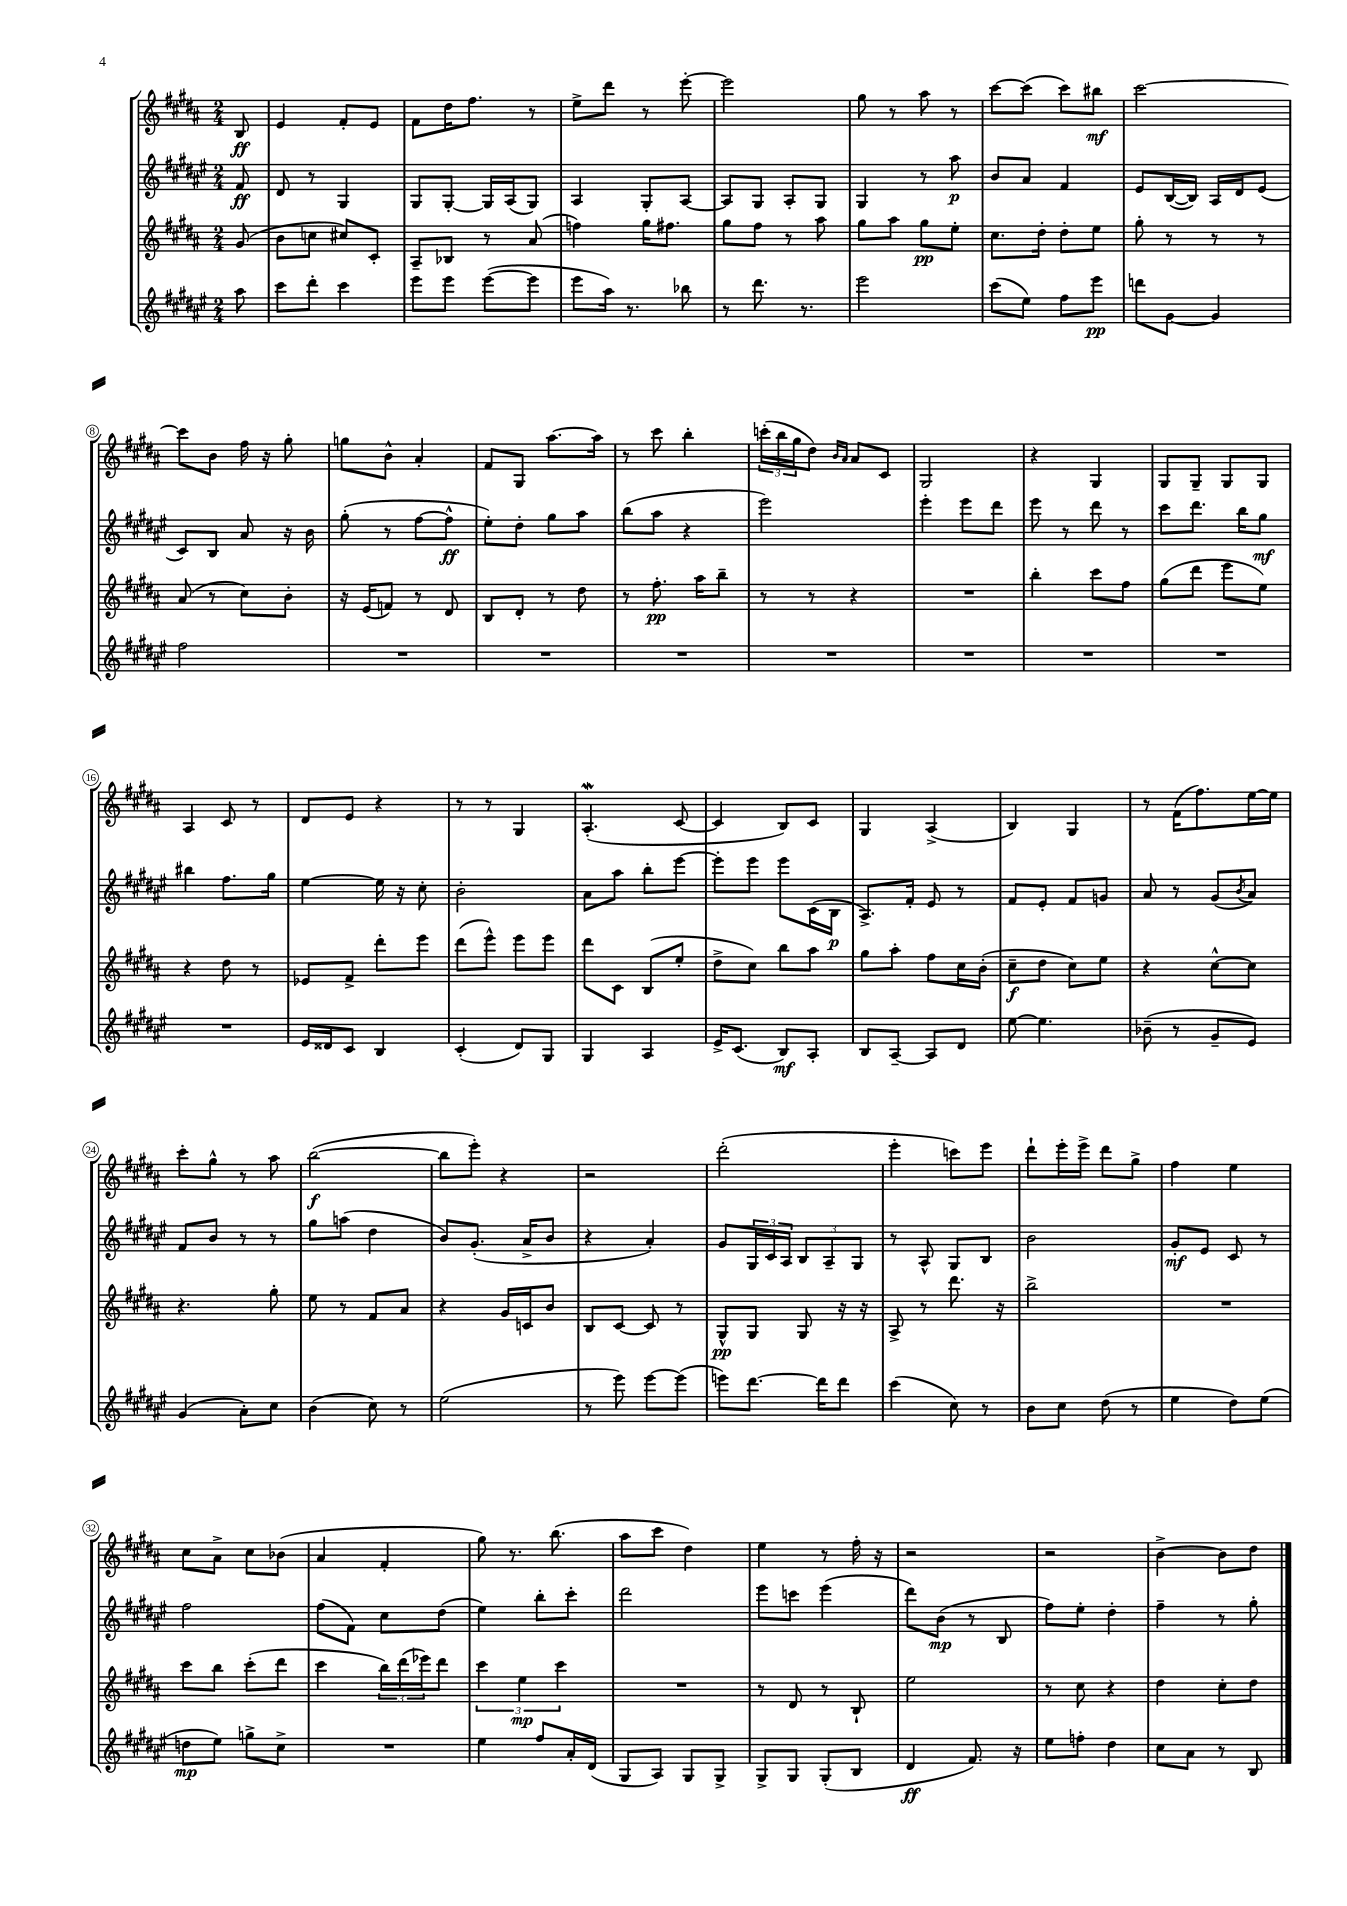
<<
\new StaffGroup <<
\new Staff = "s0" {
    \clef treble \key b \major \numericTimeSignature \time 2/4 \partial 8
    b8\ff |
    e'4 fis'8-. e'8 |
    fis'8 dis''16 fis''8. r8 |
    e''8-> dis'''8 r8 e'''8~-. |
    e'''2 |
    gis''8 r8 ais''8 r8 |
    cis'''8~ cis'''8( cis'''8) bis''8\mf |
    cis'''2~ |
    cis'''8 b'8 fis''16 r16 gis''8-. |
    g''8 b'8-^ ais'4-. |
    fis'8 gis8 ais''8.~ ais''16 |
    r8 cis'''8 b''4-. |
    \tuplet 3/2 { c'''16-.( b''16 gis''16 } dis''8) \grace { b'16 ais'16 } ais'8 cis'8 |
    gis2 |
    r4 gis4 |
    gis8 gis8-- gis8 gis8 |
    ais4 cis'8 r8 |
    dis'8 e'8 r4 |
    r8 r8 gis4 |
    ais4.-.\mordent( cis'8~ |
    cis'4 b8) cis'8 |
    gis4 ais4->( |
    b4) gis4 |
    r8 fis'16( fis''8.) e''16~ e''16 |
    cis'''8-. gis''8-^ r8 ais''8 |
    b''2~\f( |
    b''8 e'''8-.) r4 |
    r2 |
    dis'''2-.( |
    e'''4-. c'''8) e'''8 |
    dis'''8-! e'''16-. e'''16-> dis'''8 gis''8-> |
    fis''4 e''4 |
    cis''8 ais'8-> cis''8 bes'8( |
    ais'4 fis'4-. |
    gis''8) r8. b''8.( |
    ais''8 cis'''8 dis''4) |
    e''4 r8 fis''16-. r16 |
    r2 |
    r2 |
    b'4~-> b'8 dis''8 \bar "|." |
}
\new Staff = "s1" {
    \clef treble \key fis \major \numericTimeSignature \time 2/4 \partial 8
    fis'8\ff |
    dis'8 r8 gis4 |
    gis8 gis8~-. gis16 ais16( gis8) |
    ais4 gis8-. ais8~ |
    ais8 gis8 ais8-. gis8 |
    gis4 r8 ais''8\p |
    b'8 ais'8 fis'4 |
    eis'8 b16~( b16) ais16 dis'16 eis'8( |
    cis'8) b8 ais'8 r16 b'16 |
    gis''8-.( r8 fis''8~ fis''8-^\ff |
    eis''8-.) dis''8-. gis''8 ais''8 |
    b''8( ais''8 r4 |
    eis'''2) |
    eis'''4-. eis'''8 dis'''8 |
    eis'''8 r8 dis'''8 r8 |
    cis'''8 dis'''8. b''16 gis''8\mf |
    bis''4 fis''8. gis''16 |
    eis''4~ eis''16 r16 cis''8-. |
    b'2-. |
    ais'8 ais''8 b''8-. eis'''8~ |
    eis'''8-. eis'''8 eis'''8 cis'16( b16\p |
    ais8.->) fis'16-. eis'8 r8 |
    fis'8 eis'8-. fis'8 g'8 |
    ais'8 r8 gis'8( \acciaccatura { b'8 } ais'8) |
    fis'8 b'8 r8 r8 |
    gis''8 a''8( dis''4 |
    b'8) gis'8.-.( ais'16-> b'8 |
    r4 ais'4-.) |
    gis'8 \tuplet 3/2 { gis16 cis'16 ais16 } \tuplet 3/2 { b8 ais8-- gis8 } |
    r8 ais8-^ gis8 b8 |
    b'2 |
    gis'8-.\mf eis'8 cis'8 r8 |
    fis''2 |
    fis''8( fis'8) cis''8 dis''8( |
    eis''4) b''8-. cis'''8-. |
    dis'''2 |
    eis'''8 c'''8 eis'''4( |
    dis'''8) b'8\mp( r8 b8 |
    fis''8) eis''8-. dis''4-. |
    fis''4-- r8 gis''8-. \bar "|." |
}
\new Staff = "s2" {
    \clef treble \key b \major \numericTimeSignature \time 2/4 \partial 8
    gis'8( |
    b'8 c''8 cis''8) cis'8-. |
    ais8-- bes8 r8 ais'8( |
    f''4) gis''16 fis''8. |
    gis''8 fis''8 r8 ais''8 |
    gis''8 ais''8 gis''8\pp e''8-. |
    cis''8. dis''16-. dis''8-. e''8 |
    gis''8-. r8 r8 r8 |
    ais'8( r8 cis''8) b'8-. |
    r16 e'16( f'8) r8 dis'8 |
    b8 dis'8-. r8 dis''8 |
    r8 fis''8.-.\pp ais''16 b''8-- |
    r8 r8 r4 |
    R2 |
    b''4-. cis'''8 fis''8 |
    gis''8( dis'''8 e'''8 e''8) |
    r4 dis''8 r8 |
    ees'8 fis'8-> dis'''8-. e'''8 |
    dis'''8( e'''8-^) e'''8 e'''8 |
    dis'''8 cis'8 b8( e''8-. |
    dis''8-> cis''8) b''8 ais''8 |
    gis''8 ais''8-. fis''8 cis''16 b'16-.( |
    cis''8--\f dis''8 cis''8) e''8 |
    r4 cis''8~-^ cis''8 |
    r4. gis''8-. |
    e''8 r8 fis'8 ais'8 |
    r4 gis'16 c'16 b'8 |
    b8 cis'8~ cis'8 r8 |
    gis8-^\pp gis8 gis8 r16 r16 |
    ais8-> r8 dis'''8. r16 |
    b''2-> |
    R2 |
    cis'''8 b''8 cis'''8-.( dis'''8 |
    cis'''4 \tuplet 3/2 { b''16) dis'''16( ees'''16) } dis'''8 |
    \tuplet 3/2 { cis'''4 e''4\mp cis'''4 } |
    R2 |
    r8 dis'8 r8 b8-! |
    e''2 |
    r8 cis''8 r4 |
    dis''4 cis''8-. dis''8 \bar "|." |
}
\new Staff = "s3" {
    \clef treble \key fis \major \numericTimeSignature \time 2/4 \partial 8
    ais''8 |
    cis'''8 dis'''8-. cis'''4 |
    eis'''8 eis'''8 eis'''8~( eis'''8 |
    eis'''8 ais''16) r8. bes''8 |
    r8 dis'''8. r8. |
    eis'''2 |
    cis'''8( eis''8) fis''8 eis'''8\pp |
    d'''8 gis'8~ gis'4 |
    fis''2 |
    R2 |
    R2 |
    R2 |
    R2 |
    R2 |
    R2 |
    R2 |
    R2 |
    eis'16 disis'16 cis'8 b4 |
    cis'4-.( dis'8) gis8 |
    gis4 ais4 |
    eis'16-> cis'8.( b8\mf) ais8-. |
    b8 ais8~-- ais8 dis'8 |
    eis''8~ eis''4. |
    bes'8--( r8 gis'8-- eis'8) |
    gis'4( ais'8-.) cis''8 |
    b'4( cis''8) r8 |
    eis''2( |
    r8 eis'''8) eis'''8~ eis'''8( |
    e'''8) dis'''8.~ dis'''16 dis'''8 |
    cis'''4( cis''8) r8 |
    b'8 cis''8 dis''8( r8 |
    eis''4 dis''8) eis''8( |
    d''8\mp eis''8) g''8-> cis''8-> |
    R2 |
    eis''4 fis''8 ais'16-. dis'16( |
    gis8 ais8) gis8 gis8-> |
    gis8-> gis8 gis8-.( b8 |
    dis'4\ff fis'8.) r16 |
    eis''8 f''8-. dis''4 |
    cis''8 ais'8 r8 b8 \bar "|." |
}
>>
>>
\layout { \context { \Score \override BarNumber.stencil = #(make-stencil-circler 0.1 0.3 ly:text-interface::print) } }
